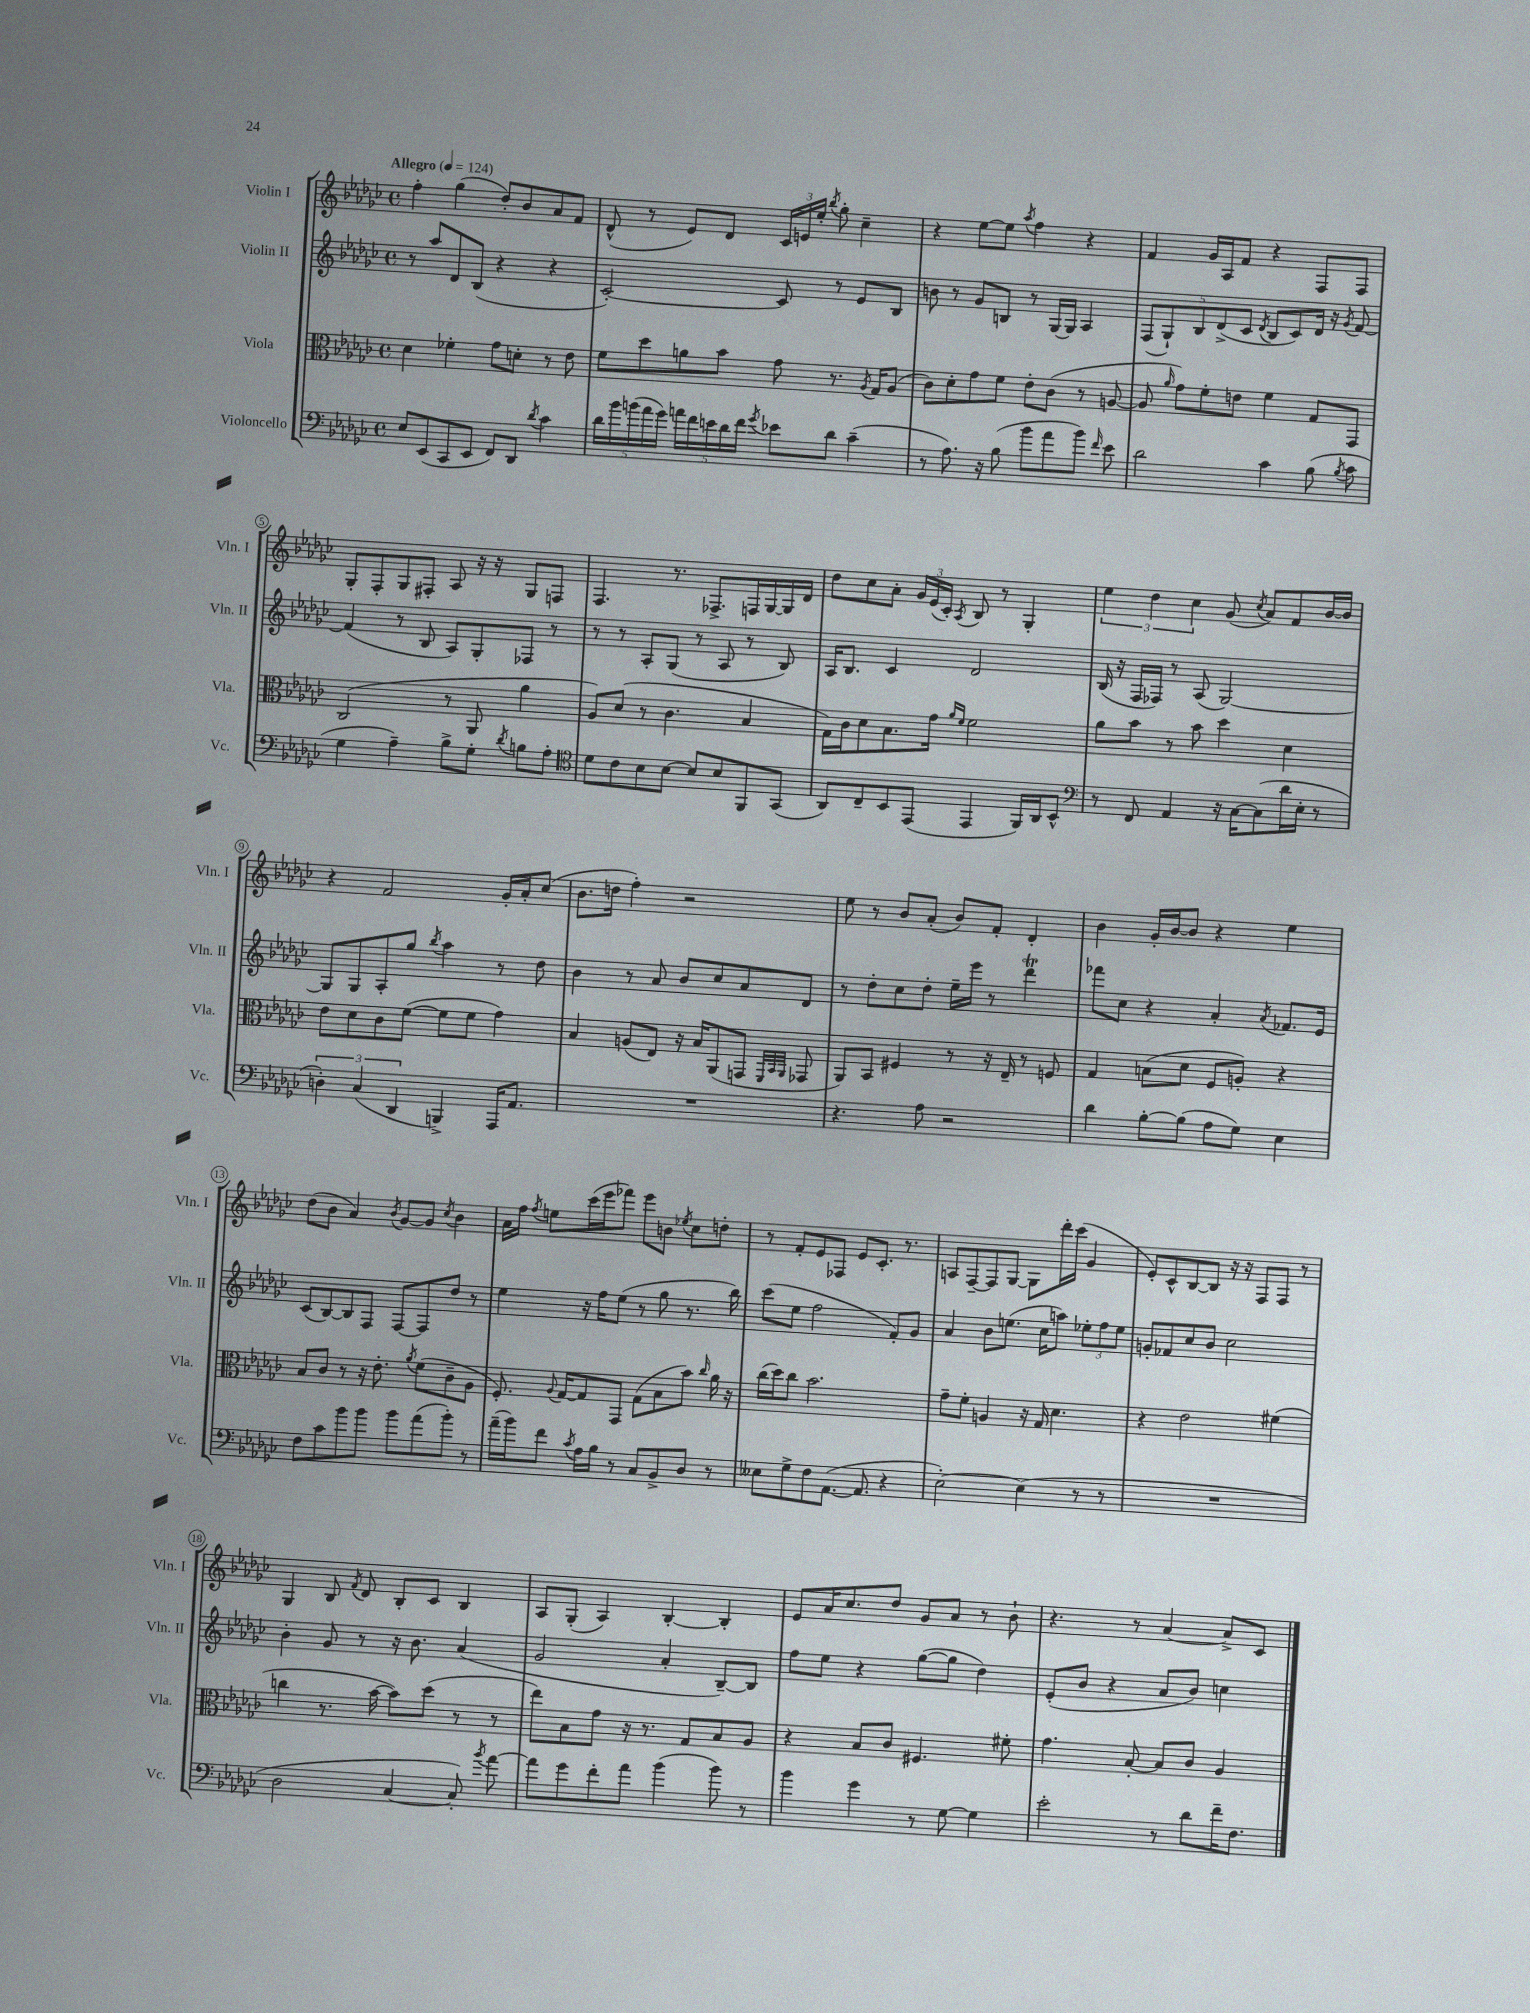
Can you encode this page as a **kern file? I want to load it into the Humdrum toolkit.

**kern	**kern	**kern	**kern
*part4	*part3	*part2	*part1
*staff4	*staff3	*staff2	*staff1
*I"Violoncello	*I"Viola	*I"Violin II	*I"Violin I
*I'Vc.	*I'Vla.	*I'Vln. II	*I'Vln. I
*clefF4	*clefC3	*clefG2	*clefG2
*k[b-e-a-d-g-c-]	*k[b-e-a-d-g-c-]	*k[b-e-a-d-g-c-]	*k[b-e-a-d-g-c-]
*M4/4	*M4/4	*M4/4	*M4/4
*met(c)	*met(c)	*met(c)	*met(c)
*MM124	*MM124	*MM124	*MM124
=1	=1	=1	=1
!	!	!	!LO:TX:a:B:t=Allegro
8E-/L	4d-\	8r	4ff'\
(8EE-/	.	8aa-/L	.
8CC-/	4f-X'\	8d-/	(4gg-\
8EE-/J	.	(8B-/J	.
8FF/L)	8g-\L	4r	8dd-'/L)
8DD-/J	8dn'\J	.	8b-/
8qd-/	.	.	.
4c-\	8r	4r	8a-/
.	8e-\	.	8f/J
=2	=2	=2	=2
20d-\LL	8f\L	[2c-'/)	(8d-^^/
20b-\	.	.	.
(20bn\	.	.	.
.	8dd-\	.	8r
20a-\	.	.	.
20g-\JJ)	.	.	.
20an\LL	8an\	.	8e-/L)
20f\	.	.	.
20en\	.	.	.
.	8b-\J	.	8d-/J
20d-\	.	.	.
20f\JJ	.	.	.
8qg-/	.	.	.
8e-X\L	8g-\	8c-/]	24c-/LL
.	.	.	24en/
.	.	.	24ee-'/JJ
.	.	.	8qbb-/
8d-\J	8.r	8r	8gg-'\
(4c-~\	.	8e-/L	4cc-~\
.	8qA-/	.	.
.	16G-/KL	.	.
.	(8A-/J	8B-/J	.
=3	=3	=3	=3
8r	8c-\L)	8bn\	4r
8.A-\)	8d-'\	8r	.
.	8g-\	8g-/L	[8ee-\L
16r	.	.	.
(8B-\	8f\J	8Bn/J	8ee-\J]
.	.	.	8qaa-/
8b-\L	8e-'\L	8r	4ff\
8a-\	(8c-\J	[16G-/LL	.
.	.	16G-/JJ]	.
8b-\J)	8r	4A-/	4r
16qqf/	.	.	.
8e-\	[8An/	.	.
=4	=4	=4	=4
2d-\	8A/]	(10F/L	4f/
.	.	10G-`/)	.
.	16qqa-/	.	.
.	8g-\L)	.	.
.	.	10B-/	.
.	8f'\	.	16g-/LL
.	.	(10d-^/	.
.	.	.	16A-/J
.	8en\J	.	8f/J
.	.	10c-/J	.
.	.	8qd-/	.
4c-\	4f\	8B-/L	4r
.	.	8c-/)	.
(8B-\	8G-/L	16d-/Jk	8F/L
.	.	16r	.
8qB-/	.	8qg-/	.
8c-\	8GG-/J	[8f/	8F/J
!!LO:LB:g=z
=5	=5	=5	=5
4G-\	(2C-/	(4f/]	8G-'/L
.	.	.	8F'/
4A-~\)	.	8r	8G-/
.	.	8B-/	8F#X'/J
8B-^\L	8r	8A-/L)	8A-/
8G-'\J	8AA-/	8G-'/	16r
.	.	.	16r
8qd-/	.	.	.
8Bn\L	4a-\	8F-X/J	8G-/L
8A-'\J	.	8r	8Fn/J
=6	=6	=6	=6
*clefC4	*	*	*
8d-\L	8A-/L)	8r	4.F/
8c-\	(8d-/J	8r	.
8B-\	8r	8A-'/L	.
[8B-\J	4.c-\	(8G-/J	8.r
8B-/L]	.	8r	.
.	.	.	8.F-X^/L
8B-/	.	8A-/	.
8FF/	4B-/	8r	16Fn/L
.	.	.	[16G-/
(8GG-/J	.	8B-/)	16G-/]
.	.	.	16d-/JJ
=7	=7	=7	=7
8AA-/L)	16G-\LL)	16A-/KL	8dd-\L
.	16c-\J	8.B-/J	.
8C-~/	8d-\	.	8cc-\
8BB-/	8.B-\	4c-/	8a-'\J
(8EE-/J	.	.	24g-/LL
.	.	.	(24e-/
.	16g-\Jk	.	.
.	.	.	24c-'/JJ)
.	16qqa-/LL	.	.
.	16qqf/JJ	.	8qA-/
4EE-/	2f\	2d-/	8B-/
.	.	.	8r
16FF/LL)	.	.	4G-'/
16AA-/J	.	.	.
8BB-^^/J	.	.	.
=8	=8	=8	=8
*clefF4	*	*	*
8r	8a-\L	(16B-/	6ee-\
.	.	16r	.
8FF/	8b-\J	16F/LL	.
.	.	.	6dd-\
.	.	16F-X/JJ)	.
4AA-/	8r	8r	.
.	.	.	6cc-\
.	8b-\	(8A-/	.
16r	4dd-\	[2G-/)	(8g-/
[16C-\KL	.	.	.
.	.	.	8qcc-/
(8C-\]	.	.	8a-/L)
16d-\L	4d-\	.	8f/
16E-'\JJ	.	.	.
8r	.	.	[16b-/L
.	.	.	16b-/JJ]
!!LO:LB:g=z
=9	=9	=9	=9
6Dn'\)	8e-\L	8G-/L]	4r
.	8d-\	8G-/	.
(6C-/	.	.	.
.	8c-\	8A-'/	2f/
6DD-/	.	.	.
.	([8f\J	8gg-/J	.
.	.	8qbb-/	.
4BBBn^/)	8f\L]	4aa-\	.
.	8f\J	.	.
16AAA-/KL	4g-\)	8r	16g-'/LL
8.AA-/J	.	.	16a-'/J
.	.	8dd-\	(8cc-/J
=10	=10	=10	=10
1r	4B-/	4b-\	8.b-\L
.	.	.	16ddn\Jk
.	(8An/L	8r	4ff'\)
.	8E-/J)	8a-/	.
.	16r	8b-/L	2r
.	16B-/KL	.	.
.	(8AA-/	8cc-/	.
.	8GGn/J	8a-/	.
.	32qqFF/LLL	.	.
.	32qqBB-/	.	.
.	32qqAA-/JJJ	.	.
.	8GG-X/	8d-/J	.
=11	=11	=11	=11
4.r	8AA-/L)	8r	8ee-\
.	8BB-/J	8dd-'\L	8r
.	4F#X/	8cc-\	8b-/L
8A-\	.	8dd-'\J	(8a-'/J
2r	8r	16ee-~\LL	8b-/L)
.	.	16eee-\JJ	.
.	16r	8r	8f'/J
.	16E-~/	.	.
.	8r	4ddd-T\	4d-'/
.	8Fn/	.	.
=12	=12	=12	=12
4d-\	4G-/	8fff-X\L	4b-\
.	.	8cc-\J	.
[8B-'\L	(8Bn\L	4r	16g-'/LL
.	.	.	[16b-/J
(8B-\J]	8d-\J	.	8b-/J]
8A-\L	8F/L	4a-'/	4r
8G-\J)	8An'/J)	.	.
.	.	8qa-/	.
4E-\	4r	8.f-X/L	4ee-\
.	.	16e-/Jk	.
!!LO:LB:g=z
=13	=13	=13	=13
8F\L	8B-/L	(8c-/L	(8dd-\L
8c-\	8c-/J	[8B-/)	8b-\J
8b-\	8r	8B-/]	4a-/)
8b-\J	16r	8F/J	.
.	8.e-'\	.	.
.	.	.	8qb-/
8b-\L	.	[8F/L	[8g-/L
.	8qa-/	.	.
(8a-\	(8f\L	8F/]	8g-/J]
.	.	.	8qcc-/
8b-'\J)	8c-~\	8dd-/J	4b-\
8r	8A-\J	8r	.
=14	=14	=14	=14
(16a-~\LL	8.F'/)	4ee-\	16a-\LL
16b-\J)	.	.	16ff\JJ
.	.	.	8qff/
8f\J	.	.	8een\L
.	8qqA-/	.	.
.	[16G-/KL	.	.
8qc-/	.	.	.
16A-\LL	8G-/]	16r	(16ccc-\L
16B-\JJ	.	16ff\KL	16eee-\J
8r	8GG-/J	(8ee-\J	8fff-X\J)
8C-/L	(8G-\L	8r	8eee-\L
8BB-^/	8B-\	8gg-\	8bn\J
.	.	.	8qee-X/
8D-/J	8b-\J)	8.r	8cc-\L
.	16qqcc-/	.	.
8r	16a-\	.	8ddn'\J
.	16r	16bb-\)	.
=15	=15	=15	=15
8E--X\L	(16cc-\LL	(8ccc-\L	8r
.	16dd-\J)	.	.
8G-^\	8cc-\J	8ee-\J	8f'/L
8F\	2.b-\	2ff\	8e-/
([8.AA-\J	.	.	8F-X/J
.	.	.	8e-/L
8.AA-/]	.	.	.
.	.	.	8.c-'/J
4r	.	8f'/L)	.
.	.	.	8.r
.	.	8g-/J	.
=16	=16	=16	=16
[2E-'\)	8g-~\L	4a-/	8An/L
.	8f'\J	.	[8F~/
.	4An/	8b-\L	8F/]
.	.	(8.een\J	[8G-/J
(4E-\]	16r	.	8G-\L]
.	16G-/	16cc-\KL	.
.	4.d-\	8aan\J)	16ddd-'\L
.	.	.	(16ccc-\JJ
8r	.	12ee-X'\L	4g-/
.	.	12ff\	.
8r	.	.	.
.	.	12ee-\J	.
=17	=17	=17	=17
1r	4r	8gn'/L	8e-'/L)
.	.	8f-X/	8c-^^/
.	2e-\	8cc-/	[8B-/
.	.	8b-/J	8B-/J]
.	.	2cc-\	16r
.	.	.	16r
.	.	.	8F/L
.	(4f#X\	.	8F/J
.	.	.	8r
!!LO:LB:g=z
=18	=18	=18	=18
2D-\	4ccn\	4b-'\	4G-/
.	8.r	8g-/	8B-/
.	.	.	8qf/
.	.	8r	8d-/
.	[16b-\	.	.
[4C-/	8b-\L])	16r	8B-'/L
.	.	8.b-\	.
.	(8dd-\J	.	8c-/J
8C-'/])	8r	(4a-/	4B-/
8qb-/	.	.	.
[8a-\	8r	.	.
=19	=19	=19	=19
8a-\L]	8ee-\L)	2g-/	8A-/L
8g-\	8B-\	.	(8G-'/J
8f'\	8g-\J	.	4A-/)
8a-\J	16r	.	.
.	8.r	.	.
(4b-\	.	4a-'/	[4B-'/
.	8G-/L	.	.
8b-\)	8B-/	[8B-~/L)	4B-'/]
8r	8A-/J	8B-/J]	.
=20	=20	=20	=20
4b-\	4r	8ff\L	8e-/L
.	.	8ee-\J	16a-/K
.	.	.	8.cc-/
4g-\	8B-/L	4r	.
.	8c-/J	.	8dd-/J
8r	4.F#X/	([8gg-\L	8g-/L
[8G-\	.	8gg-\J]	8a-/J
4G-\]	.	4dd-\)	8r
.	8f#X'\	.	8b-`\
=21	=21	=21	=21
2e-'\	4.g-\	(8e-'/L	4.r
.	.	8b-/J	.
.	.	4r	.
.	[8B-'/	.	8r
8r	8B-/L]	8a-/L	[4a-/
8d-\L	8c-/J	8b-/J)	.
16f~\K	4A-/	4ccn\	8a-^/L]
8.F\J	.	.	.
.	.	.	8c-/J
==	==	==	==
*-	*-	*-	*-
